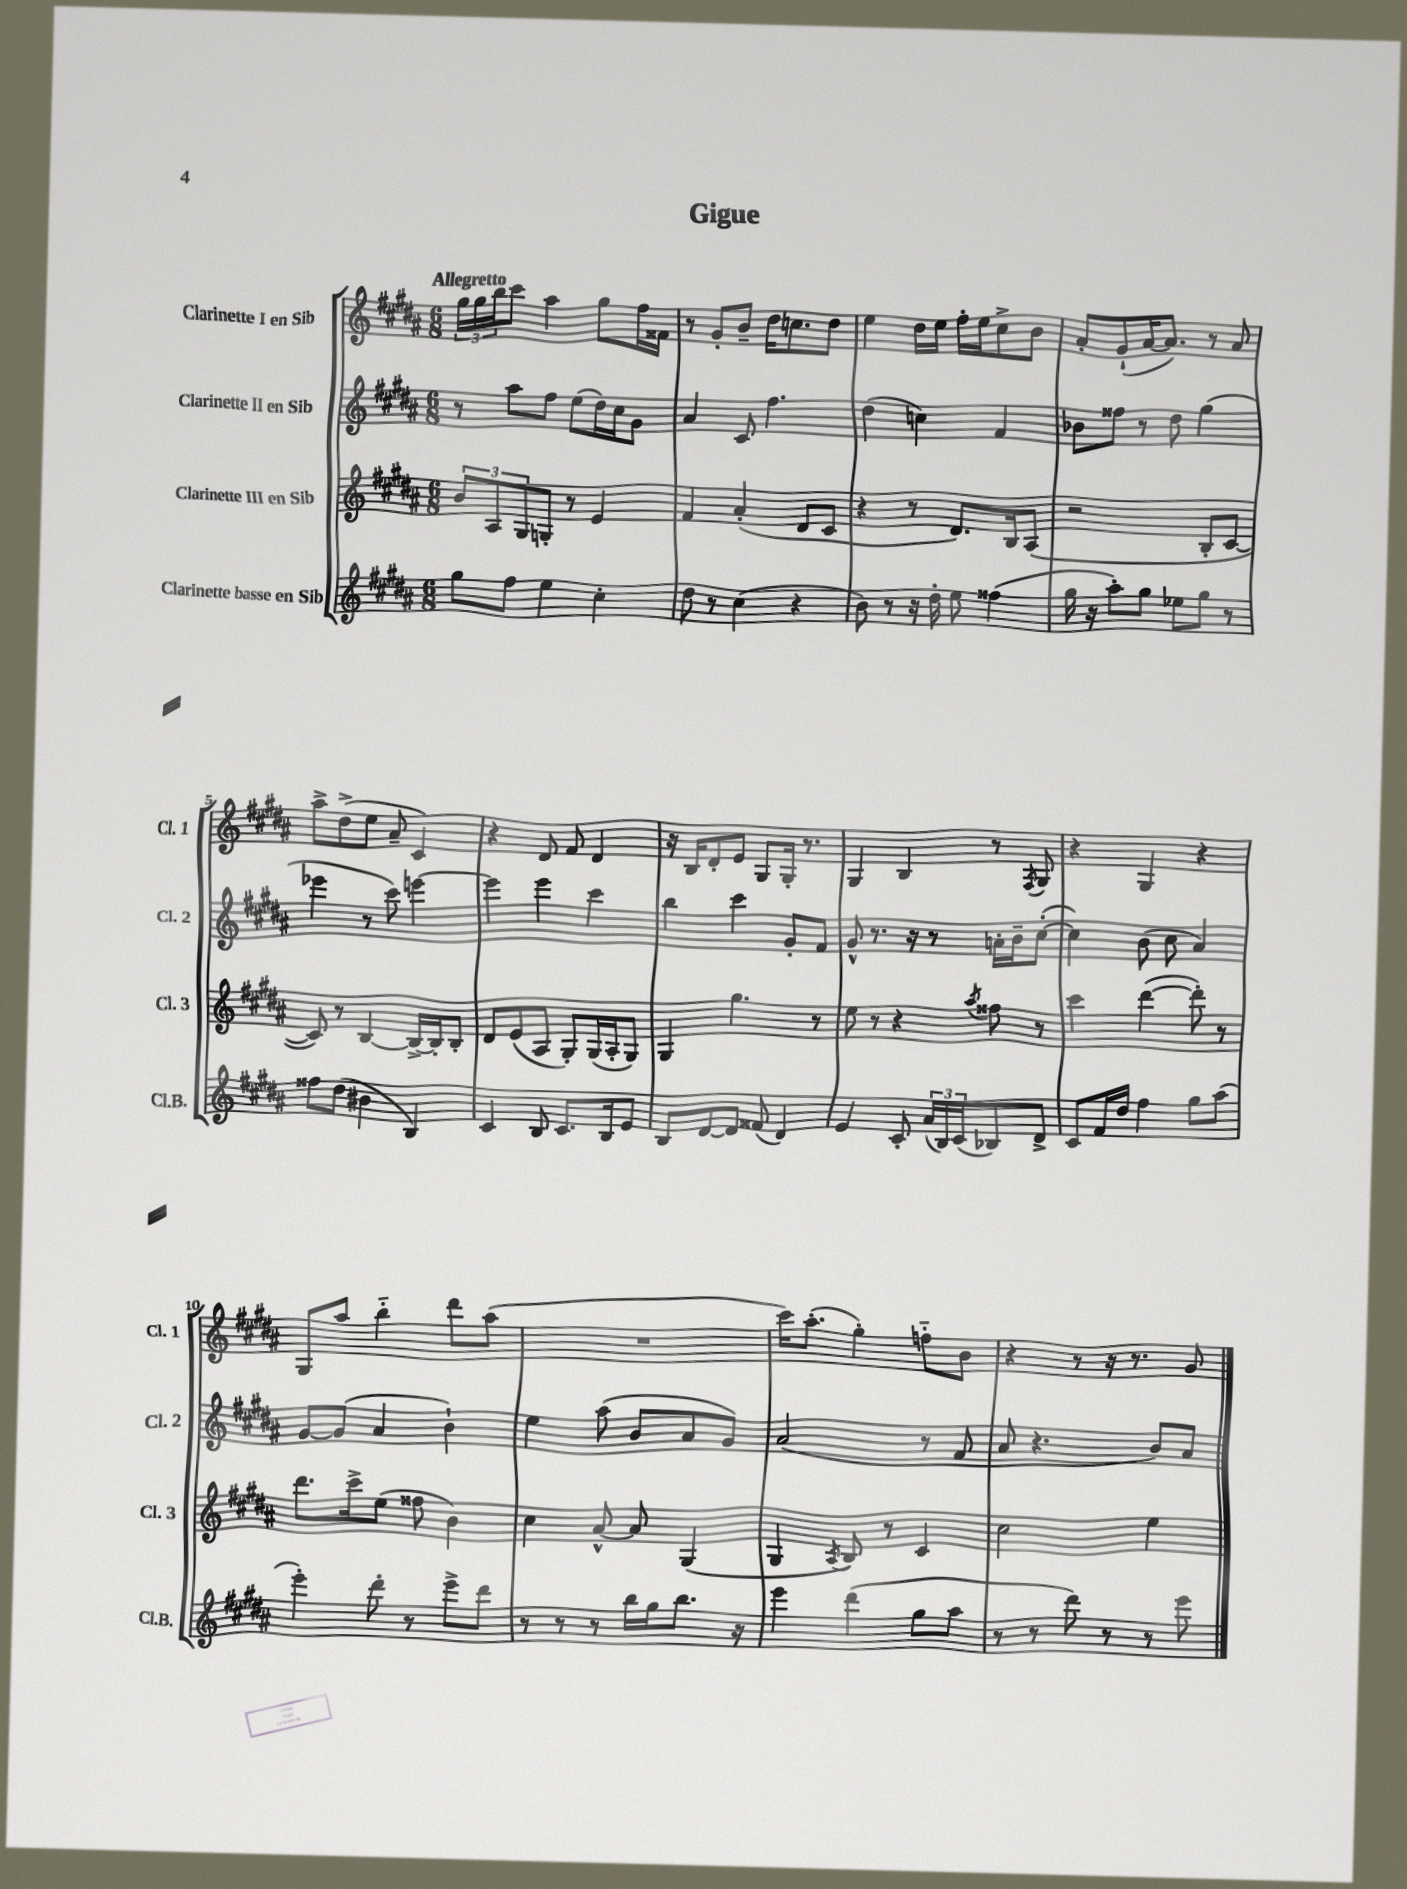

**kern	**kern	**kern	**kern
*part4	*part3	*part2	*part1
*staff4	*staff3	*staff2	*staff1
*I"Clarinette basse en Sib	*I"Clarinette III en Sib	*I"Clarinette II en Sib	*I"Clarinette I en Sib
*I'Cl.B.	*I'Cl. 3	*I'Cl. 2	*I'Cl. 1
*clefG2	*clefG2	*clefG2	*clefG2
*k[f#c#g#d#a#]	*k[f#c#g#d#a#]	*k[f#c#g#d#a#]	*k[f#c#g#d#a#]
*M6/8	*M6/8	*M6/8	*M6/8
=1	=1	=1	=1
!	!	!	!LO:TX:a:B:t=Allegretto
8gg#\L	12b/L	8r	24gg#\LL
.	.	.	24gg#\
.	12A#/	.	24bb\J
8ff#\J	.	8aa#\L	8ccc#\J
.	12G#/	.	.
4ee\	8Gn'/J	8ff#\J	4aa#\
.	8r	(8ee\L	.
4cc#'\	4e/	16dd#\L)	8gg#\L
.	.	16cc#\J	.
.	.	8g#\J	16ff#\L
.	.	.	16f##X\JJ
=2	=2	=2	=2
8dd#\	4f#/	4a#/	8r
8r	.	.	8g#'/L
(4cc#\	(4a#'/	8c#/	8b~/J
.	.	4.ff#\	16dd#\KL
.	.	.	8.ccn\
4r	8d#/L	.	.
.	8c#/J	.	8dd#\J
=3	=3	=3	=3
8b\)	4r	(4dd#\	4ee\
8r	.	.	.
16r	8r	4ccn\)	16dd#\LL
16dd#'\	.	.	16ee\JJ
8ee\	8.d#/L)	.	16ff#'\LL
.	.	.	16ee\J
(4ff##X\	.	4f#/	8cc#^\
.	16B/k	.	.
.	(8A#/J	.	8b\J
=4	=4	=4	=4
16gg#\	2r	8b-X\L	8a#'/L
16r	.	.	.
8aa#'\L)	.	8ff##X\J	(8g#`/
8gg#\J	.	8r	[16a#/K
.	.	.	8.a#/J])
8ee-X\L	.	8dd#\	.
8gg#\J	8B'/L	(4gg#\	8r
8r	[8c#/J	.	8a#/
!!LO:LB:g=z
=5	=5	=5	=5
8ff##X\L	8c#/])	4eee-X\	8aa#^\L
(8dd#\J	8r	.	(8dd#^\
4b#X\	[4B/	8r	8ee\J
.	.	8ccc#\)	8a#~/
4B/)	16B^/LL_	[4eeen\	4c#/)
.	16B'/J]	.	.
.	8B'/J	.	.
=6	=6	=6	=6
4c#/	8d#/L	4eee\]	4r
.	(8e/	.	.
8B/	8A#/J	4eee\	8d#/
8.c#/L	8G#'/L)	.	8f#/
.	(16G#/L	4ccc#\	4d#/
16B/k	16A#'/J	.	.
8e/J	8G#/J)	.	.
=7	=7	=7	=7
8B/L	4G#/	4bb\	16r
.	.	.	16B/KL
[8d#/	.	.	8d#'/
8d#/J]	4.gg#\	4ccc#\	8e/J
(8f##X/	.	.	8G#/L
4d#/)	.	8g#'/L	16G#'/Jk
.	.	.	8.r
.	8r	8f#/J	.
=8	=8	=8	=8
4e/	8ee\	8g#^^/	4G#/
.	8r	8.r	.
8c#'/	4r	.	4B/
.	.	16r	.
(24a#/LL	.	8r	.
24B/)	.	.	.
(24c#/J	.	.	.
.	8qaa#/	.	.
8B-X/)	8ff##X\	16an'\LL	8r
.	.	16b~\J	.
.	.	.	8qF#/
8d#^/J	8r	([8cc#'\J	8G#/
=9	=9	=9	=9
8c#/L	4ccc#\	4cc#\])	4r
16f#/L	.	.	.
16dd#/JJ	.	.	.
4ff#\	([4ddd#\	(8b\	4G#/
.	.	8cc#\	.
8gg#\L	8ddd#'\])	4a#/)	4r
(8aa#\J	8r	.	.
!!LO:LB:g=z
=10	=10	=10	=10
4eee'\)	8.ddd#\L	[8g#/L	8G#/L
.	.	(8g#/J]	8aa#/J
.	16ccc#^\k	.	.
8ddd#'\	(8ee\J	4a#/	4bb\
8r	8ff##X\	.	.
8eee^\L	4b\)	4b`\)	8ddd#\L
8ddd#\J	.	.	(8aa#\J
=11	=11	=11	=11
8r	4cc#\	4ee\	2.r
8r	.	.	.
8r	[8a#^^/	(8aa#\	.
16bb\LL	8a#/]	8b/L	.
16gg#\J	.	.	.
8.bb\J	(4G#/	8a#/	.
.	.	8g#/J)	.
16r	.	.	.
=12	=12	=12	=12
4eee\	4G#/	(2a#/	16ccc#\KL)
.	.	.	(8.aa#'\J
.	8qA#/	.	.
(4ddd#\	8B/)	.	4gg#'\)
.	8r	.	.
8gg#\L	4c#/	8r	8ffn\L
8aa#\J	.	8f#/	8b\J
=13	=13	=13	=13
8r	2cc#\	8a#/	4r
8r	.	4.r	.
8ddd#\)	.	.	8r
8r	.	.	16r
.	.	.	8.r
8r	4ee\	8b/L)	.
8eee\	.	8a#/J	8g#/
==	==	==	==
*-	*-	*-	*-
